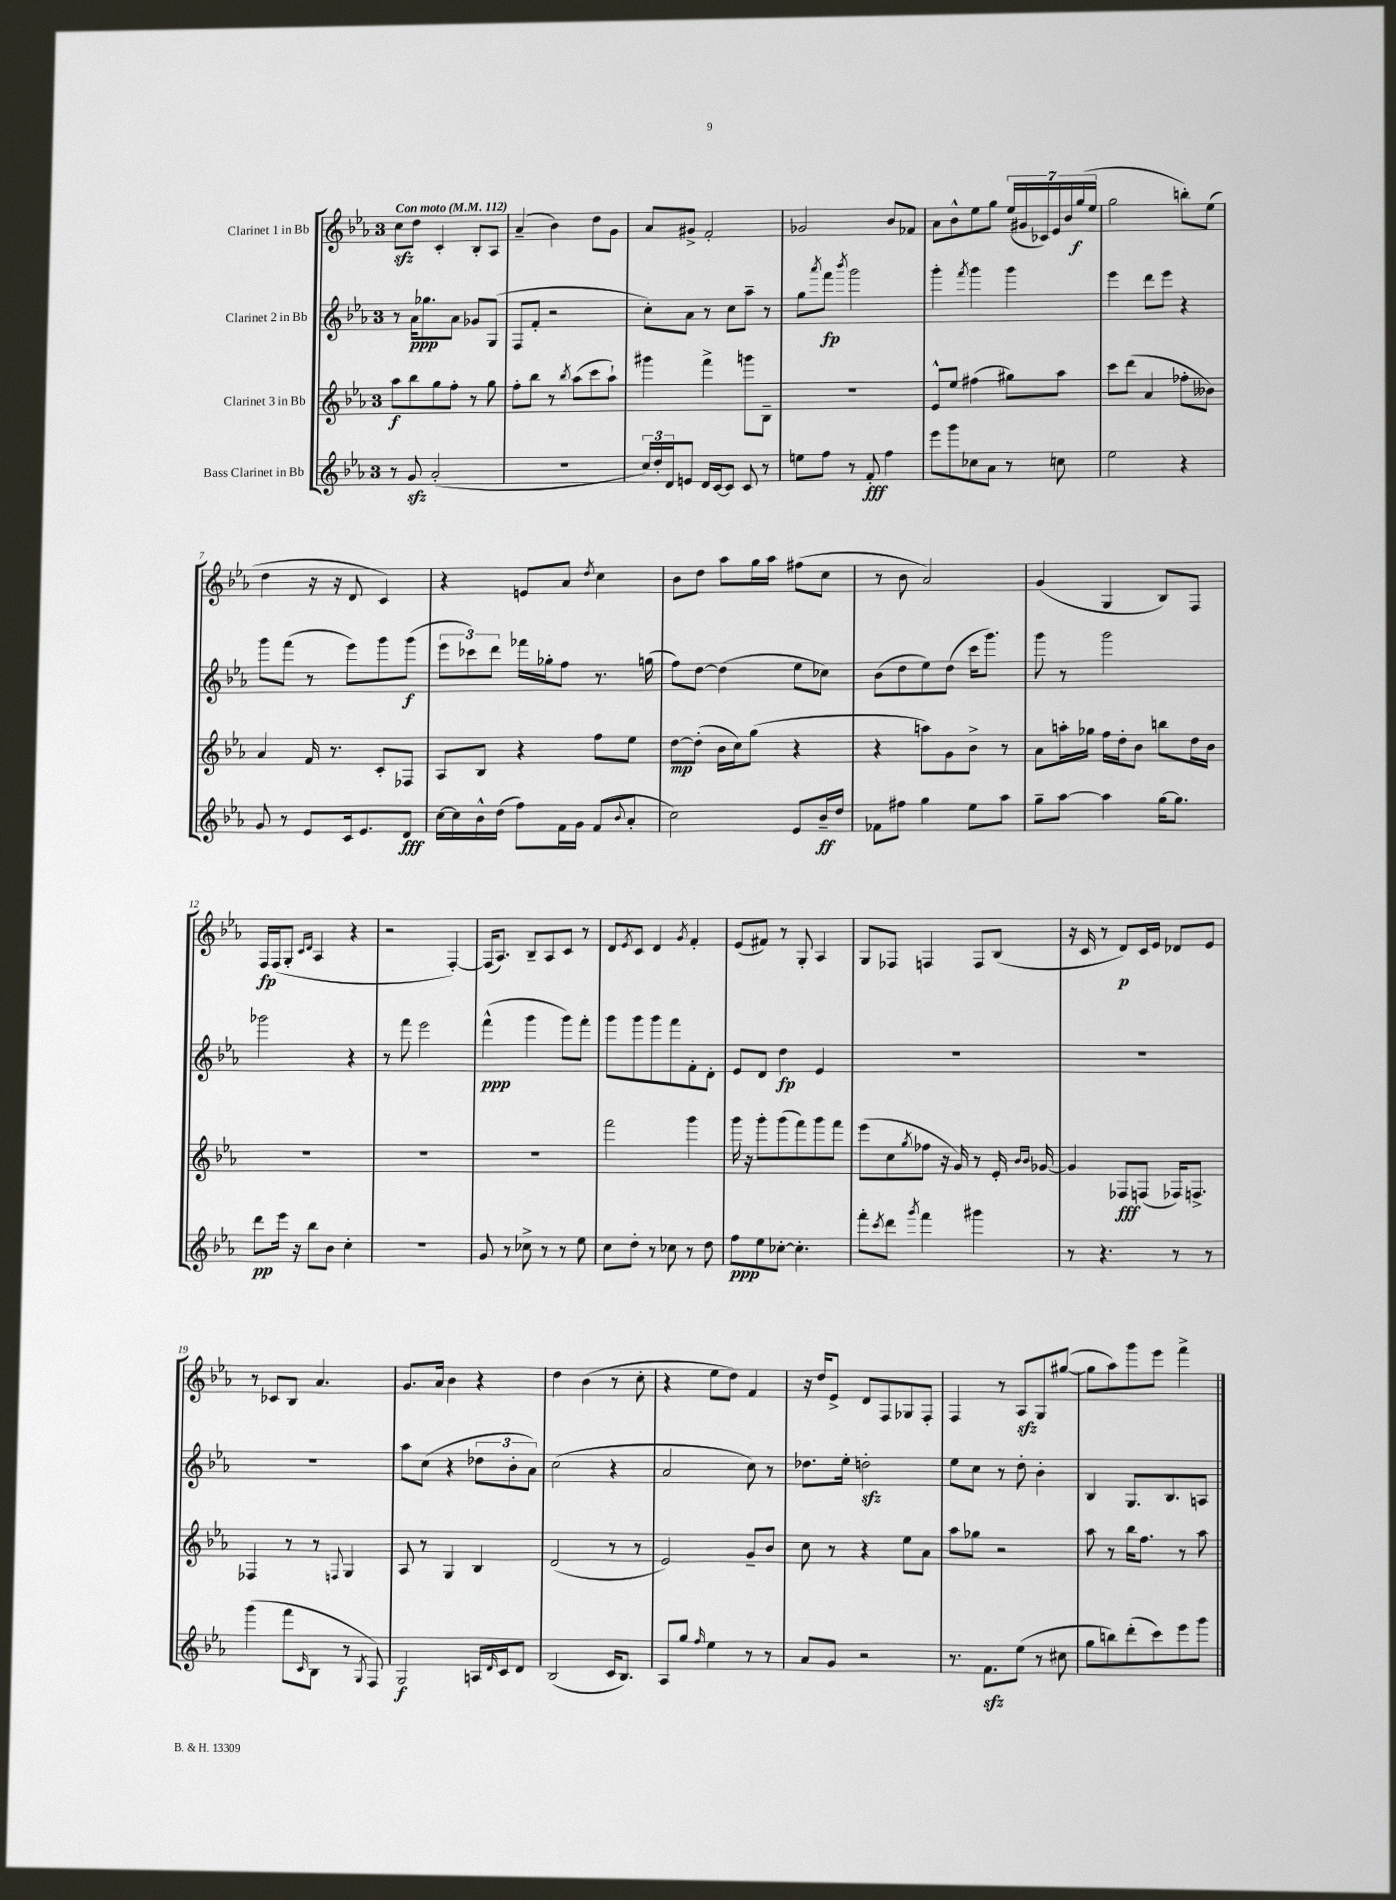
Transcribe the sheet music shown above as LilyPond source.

<<
\new StaffGroup <<
\new Staff = "s0" \with { instrumentName = "Clarinet 1 in Bb" } {
    \clef treble \key ees \major \once \override Staff.TimeSignature.style = #'single-digit \time 3/4 \tempo "Con moto" 4 = 112
    c''8\sfz d''8 c'4-. bes8-. aes8 |
    aes'4--( bes'4) d''8 g'8 |
    aes'8 gis'8-> f'2-. |
    ges'2 bes'8 fes'8 |
    aes'8 bes'8-^ ees''8 g''8 \tuplet 7/4 { ees''16( gis'16 ces'16) ees'16 bes'16 g''16\f( ees''16 } |
    g''2 b''8-.) ees''8( |
    d''4 r16 r16 d'8 c'4) |
    r4 e'8 aes'8 \acciaccatura { d''8 } c''4 |
    bes'8 d''8 aes''8 g''16 aes''16 fis''8( c''8 |
    r8 bes'8 aes'2) |
    g'4( g4 bes8) f8 |
    f16\fp f16( g8-. \grace { c'16 d'16 } aes4 r4 |
    r2 f4~-.) |
    f16( aes8.) bes8-- aes8 c'8 r8 |
    d'8 \acciaccatura { ees'8 } c'8 d'4 \acciaccatura { g'8 } f'4-. |
    ees'8( fis'8) r8 g8-. aes4 |
    g8 fes8 f4 f8 bes8( |
    r16 c'16 r8 d'8\p) c'16 ees'16 des'8 ees'8 |
    r8 ces'8 bes8 aes'4. |
    g'8. aes'16 bes'4 r4 |
    d''4 bes'4( r8 c''8-. |
    r4 ees''8 d''8) f'4 |
    r16 d''16 ees'8-> d'8 f8 ges8 f8-. |
    f4 r8 aes8\sfz g8 gis''8~( |
    gis''8 aes''8) g'''8 ees'''8 f'''4-> \bar "|." |
}
\new Staff = "s1" \with { instrumentName = "Clarinet 2 in Bb" } {
    \clef treble \key ees \major \once \override Staff.TimeSignature.style = #'single-digit \time 3/4
    r8 aes'16\ppp ges''8. aes'8 ges'8 g8( |
    f8 f'8-. r2 |
    c''8-.) aes'8 r8 c''8 aes''8-- r8 |
    g''8 \acciaccatura { aes'''8 } f'''8\fp \acciaccatura { bes'''8 } g'''2 |
    g'''4-. \acciaccatura { f'''8 } g'''4 g'''4 |
    ees'''4 d'''8 ees'''8 r4 |
    g'''8 f'''8( r8 ees'''8) g'''8 g'''8\f( |
    \tuplet 3/2 { ees'''8 ces'''8) d'''8 } fes'''16 ges''16-. f''8 r8. g''16( |
    f''8) d''8~ d''4( ees''8 ces''8) |
    bes'8( d''8 ees''8) d''8( c'''16 g'''8.) |
    g'''8 r8 g'''2 |
    ges'''2 r4 |
    r8 f'''8 ees'''2 |
    f'''4-^\ppp( g'''4 g'''8) f'''8-. |
    g'''8 g'''8 g'''8 f'''8 f'8-. d'8-. |
    ees'8 d'8 d''4\fp ees'4 |
    R2. |
    R2. |
    R2. |
    aes''8 c''8( r4 \tuplet 3/2 { des''8 bes'8-. aes'8) } |
    c''2( r4 |
    aes'2 c''8) r8 |
    des''8. ees''16-. d''2-.\sfz |
    ees''8 c''8 r8 d''8-. bes'4-. |
    bes4 g8. bes8. a8 \bar "|." |
}
\new Staff = "s2" \with { instrumentName = "Clarinet 3 in Bb" } {
    \clef treble \key ees \major \once \override Staff.TimeSignature.style = #'single-digit \time 3/4
    aes''8\f bes''8 g''8 f''8-. r8 g''8 |
    f''8-. bes''8 r8 \acciaccatura { bes''8 } aes''8( c'''8 aes''8-!) |
    gis'''4 f'''4-> g'''8 bes8-- |
    R2. |
    ees'8-^ ees''8 fis''4( gis''8) aes''8 |
    c'''8 d'''8( aes'4 fes''8-. beses'8) |
    aes'4 f'16 r8. c'8-. fes8 |
    aes8 bes8 r4 f''8 ees''8 |
    d''8~\mp d''8-.( bes'16 c''16) g''8( r4 |
    r4 a''8) g'8 bes'8-> r8 |
    aes'8 a''16-. ges''16 f''16 d''16-. bes'8 b''8 d''16 bes'16 |
    R2. |
    R2. |
    R2. |
    f'''2 g'''4 |
    g'''16 r16 g'''8-. g'''8( f'''8) g'''8 f'''8 |
    ees'''8( c''8 \acciaccatura { g''8 } fes''8 r16 g'16) r8 ees'16-. \grace { bes'16 bes'16 } ges'16~ |
    ges'4 fes8\fff f8( fes16) f8.-> |
    fes4 r8 r8 \appoggiatura { f8 } g4 |
    aes8 r8 g4 bes4 |
    d'2( r8 r8 |
    ees'2) g'8-- bes'8 |
    c''8 r8 r4 ees''8 aes'8 |
    aes''8 ges''8 r2 |
    aes''8 r8 bes''16 f''8. r8 aes''8 \bar "|." |
}
\new Staff = "s3" \with { instrumentName = "Bass Clarinet in Bb" } {
    \clef treble \key ees \major \once \override Staff.TimeSignature.style = #'single-digit \time 3/4
    r8 g'8\sfz aes'2-.( |
    R2. |
    \tuplet 3/2 { c''16) d''16-. d'16 } e'8 d'16 c'16~ c'8 c'8 r8 |
    e''8 f''8 r8 f'8-.\fff f''4 |
    ees'''8 g'''8 ces''8 aes'8 r8 c''8 |
    ees''2 r4 |
    g'8 r8 ees'8 c'16 ees'8. d'8\fff |
    c''16~ c''16 bes'16-^ d''16( f''8) f'16 g'16 f'8( \appoggiatura { bes'8 } aes'8-. |
    c''2) ees'8 bes'16--\ff d''16 |
    fes'8 fis''8 g''4 ees''8 aes''8 |
    g''8-- aes''8~ aes''4 g''16~ g''8. |
    d'''8\pp ees'''16 r16 bes''8 bes'8 c''4-. |
    R2. |
    g'8 r8 ces''8-> r8 r8 ees''8 |
    c''8 d''8-. r8 ces''8 r8 d''8 |
    f''8\ppp ees''8 ces''8~-. ces''4.-. |
    f'''8-. \acciaccatura { c'''8 } d'''8 \acciaccatura { g'''8 } f'''4 gis'''4 |
    r8 r4. r8 r8 |
    g'''4( f'''8 \grace { c'16 } bes8 r8 \acciaccatura { g8 } f8) |
    g2\f a16 \grace { d'16 } c'16 d'8 |
    bes2( c'16 bes8.) |
    aes8 g''8 \grace { f''16 } ees''4 r8 r8 |
    aes'8 g'8 r2 |
    r8. f'8.\sfz ees''8( r8 cis''8 |
    g''8 b''8) d'''8-.( c'''8) ees'''8 g'''8 \bar "|." |
}
>>
>>
